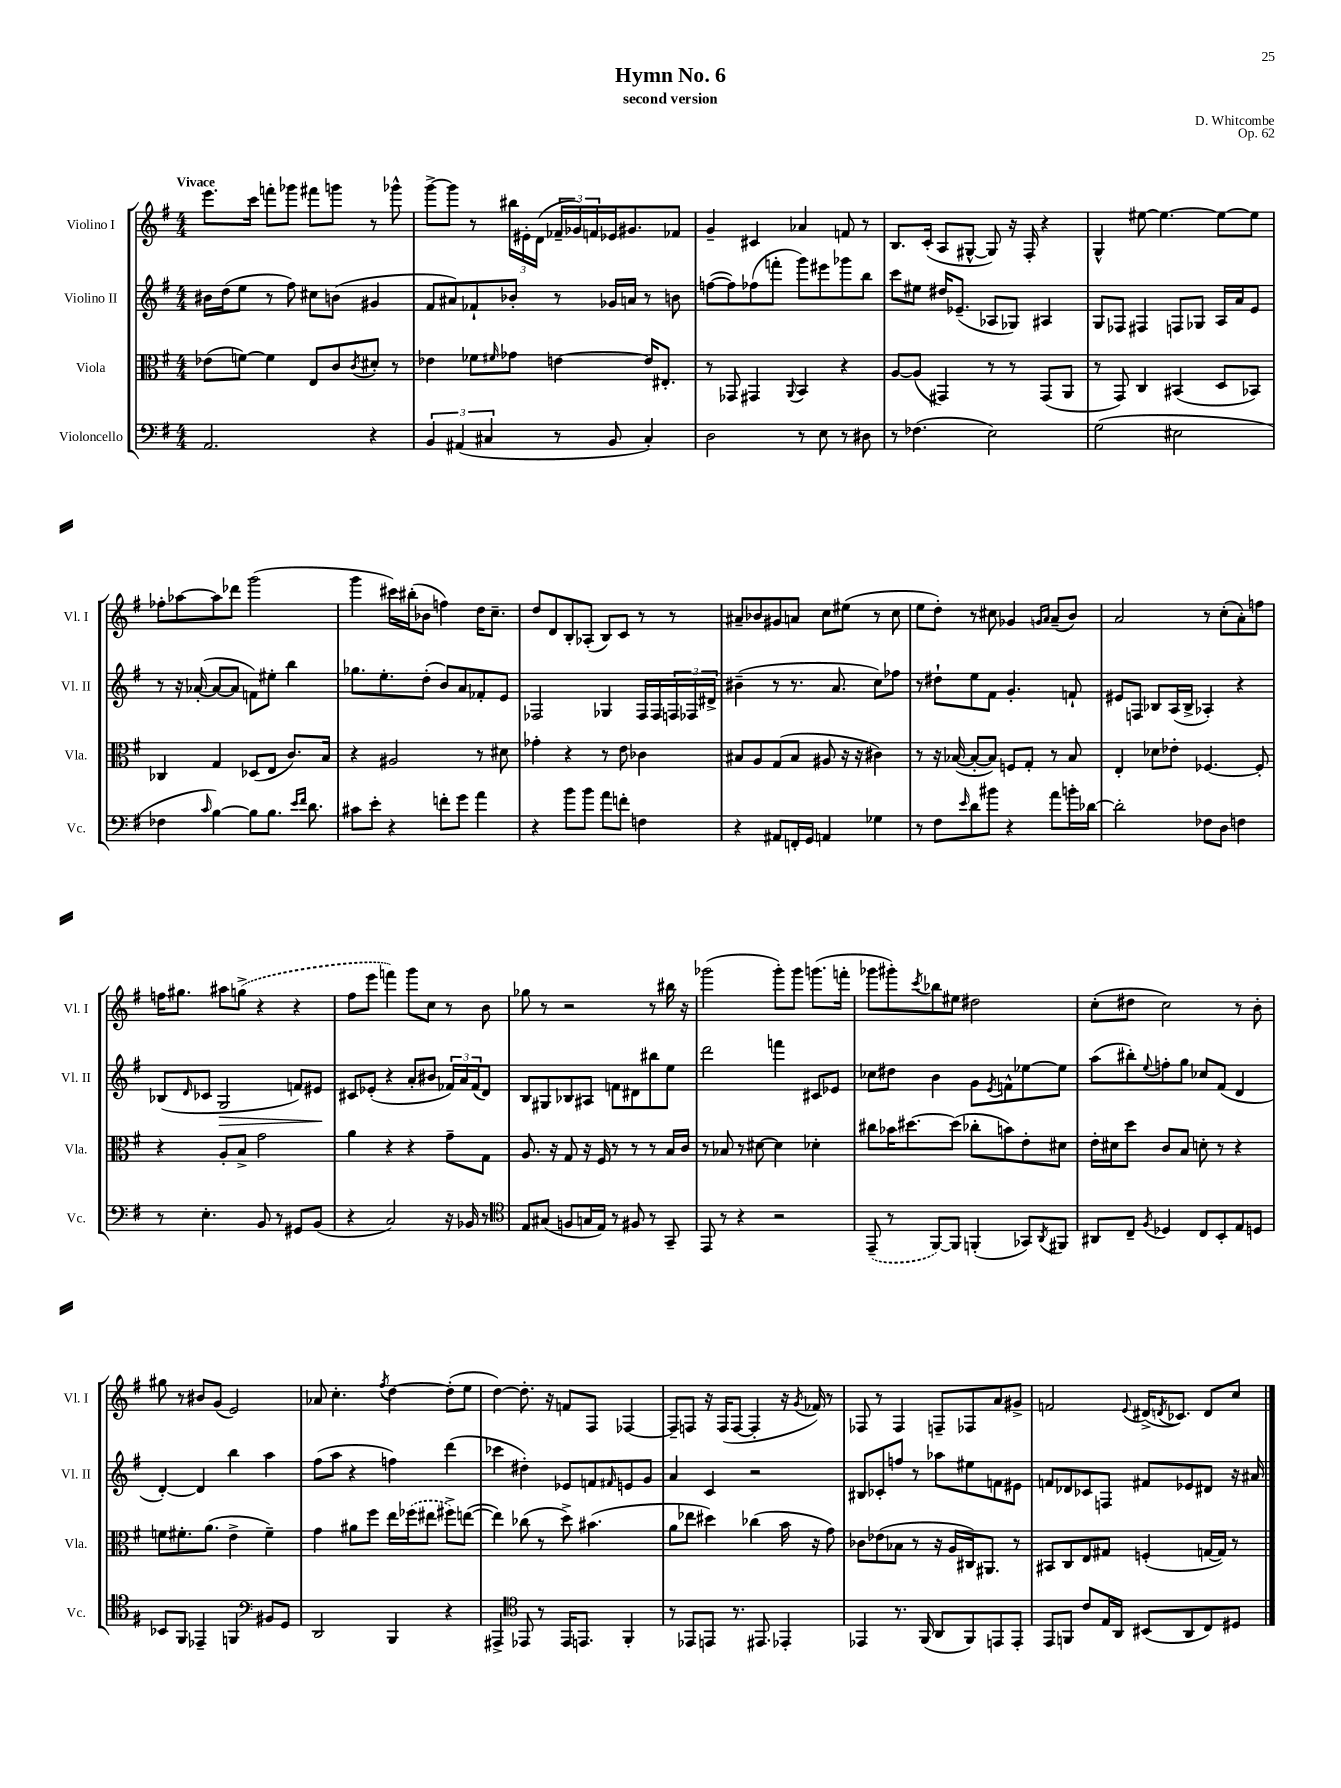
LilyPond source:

\header { title = "Hymn No. 6" composer = "D. Whitcombe" subtitle = "second version" opus = "Op. 62" }
<<
\new StaffGroup <<
\new Staff = "s0" \with { instrumentName = "Violino I" shortInstrumentName = "Vl. I" } {
    \clef treble \key g \major \numericTimeSignature \time 4/4 \tempo "Vivace"
    e'''8. c'''16 f'''8-. ges'''8 fis'''8 g'''8 r8 ges'''8-^ |
    g'''8~-> g'''8 r8 \tuplet 3/2 { bis''16 eis'16-. d'16( } \tuplet 3/2 { fes'16-- ges'16) f'16 } ees'16 gis'8. fes'8 |
    g'4-- cis'4 aes'4 f'8 r8 |
    b8. c'16-.( a8 gis8~-^ gis8) r16 fis16-. r4 |
    g4-^ eis''8~ eis''4.~ eis''8~ eis''8 |
    fes''8-. aes''8~ aes''8 des'''8 g'''2( |
    g'''4 cis'''16) bis''16-.( bes'8 f''4) d''16 c''8.-- |
    d''8 d'8 b8-. aes8-.( b8) c'8 r8 r8 |
    ais'8-- bes'8 gis'8 a'8 c''8 eis''8( r8 c''8 |
    e''8 d''8-.) r8 cis''8 ges'4 \grace { g'16 a'16 } a'8--( b'8) |
    a'2 r8 c''8-.( a'8-.) f''8 |
    f''16 gis''8. ais''8 \once \slurDashed g''8->( r4 r4 |
    fis''8 e'''8 f'''4) g'''8 c''8 r8 b'8 |
    ges''8 r8 r2 r8 bis''16 r16 |
    ges'''2( ges'''8-.) ges'''8 g'''8.( f'''16-. |
    ges'''8 gis'''8-.) \acciaccatura { c'''8 } bes''8 eis''8 dis''2 |
    c''8-.( dis''8 c''2) r8 b'8-. |
    gis''8 r8 bis'8 g'8( e'2) |
    aes'8 c''4.-. \acciaccatura { fis''8 } d''4~ d''8-.( e''8 |
    d''4~) d''8.-. r16 f'8 fis8 fes4~ |
    fes8-- f8 r16 f16( f8~ f4-. r16 \acciaccatura { g'8 } fes'16) r8 |
    fes8 r8 fes4 f8-- fes8 a'8 gis'8-> |
    f'2 \appoggiatura { e'8 } dis'16->( \acciaccatura { d'8 } ces'8.) d'8 c''8 \bar "|." |
}
\new Staff = "s1" \with { instrumentName = "Violino II" shortInstrumentName = "Vl. II" } {
    \clef treble \key g \major \numericTimeSignature \time 4/4
    bis'16 d''16( e''8 r8 fis''8) cis''8 b'8( gis'4 |
    fis'8 ais'8) fes'8-! bes'8-. r8 ges'16 a'16 r8 b'8 |
    f''8~( f''8) fes''8( f'''8-. g'''8) eis'''8 ges'''8 b''8 |
    c'''8 eis''8 dis''16 ees'8.--( aes8 ges8) ais4 |
    g8 fes8 fis4 f8 ges8 a16 a'16 e'8 |
    r8 r16 aes'16~-.( aes'8~ aes'8 f'8) eis''8-. b''4 |
    ges''8. e''8.-. d''8-.( b'8) a'8 fes'8-. e'8 |
    fes2 ges4 fes16 fes16 \tuplet 3/2 { f16 fes16 dis'16-> } |
    bis'4--( r8 r8. a'8. c''8) fes''8 |
    r8 dis''8-! e''8 fis'8 g'4.-. f'8-! |
    eis'8 f8 bes8 a16( bes16-> aes4-.) r4 |
    bes8( \grace { d'16 } ces'8 g2\> f'8) eis'8\! |
    cis'8 ees'8-.( r4 a'8-. bis'8 \tuplet 3/2 { fes'16) a'16 fes'16( } d'8) |
    b8 gis8 bes8 ais8 f'8 dis'8 bis''8 e''8 |
    d'''2 f'''4 cis'8 ees'8 |
    ces''8 dis''8 b'4 g'8 \acciaccatura { e'8 } f'8-^ ees''8~ ees''8 |
    a''8( bis''8-.) \appoggiatura { e''8 } f''8-. g''8 ces''8 fis'8( d'4 |
    d'4~-.) d'4 b''4 a''4 |
    fis''8( a''8 r4 f''4) d'''4( |
    ces'''4 dis''4-.) ees'8 f'8 \grace { fis'16 } e'8 g'8 |
    a'4 c'4 r2 |
    bis8 ces'8-. f''8 r8 aes''8 eis''8 f'8 eis'8 |
    f'8 des'8 ces'8 f8 fis'8 ees'8 dis'8 r16 ais'16 \bar "|." |
}
\new Staff = "s2" \with { instrumentName = "Viola" shortInstrumentName = "Vla." } {
    \clef alto \key g \major \numericTimeSignature \time 4/4
    ees'8( f'8~) f'4 e8 c'8 \acciaccatura { c'8 } dis'8-. r8 |
    ees'4 fes'8 \grace { fis'16 } ges'8 e'4~ e'16 eis8.-. |
    r8 ges,8 gis,4 \appoggiatura { a,8 } b,4 r4 |
    a8~ a8( gis,4) r8 r8 gis,8( a,8 |
    r8 g,8) c4 bis,4( d8 bes,8) |
    ces4 g4 des8( e8 c'8.) b16 |
    r4 ais2 r8 dis'8 |
    ges'4-. r4 r8 e'8 ces'4 |
    bis8 a8 g8( bis8 ais8 r16 r16 cis'4) |
    r8 r16 bes16~( bes8~-. bes8) f8 g8-. r8 bes8 |
    e4-. des'8 ees'8-. fes4.~ fes8-. |
    r4 a8-. b8-> g'2 |
    a'4 r4 r4 g'8-- g8 |
    a8. r16 g8 r16 fis16 r8 r8 r8 b16 c'16 |
    r8 bes8 r8 dis'8~ dis'4 des'4-. |
    cis''8 bes'16 dis''8.~ dis''8( ces''8-. b'8) e'8-. dis'8 |
    e'16-. dis'16 d''8 c'8 b8 d'8-. r8 r4 |
    f'8 fis'8.-. a'8.( e'4-> fis'4--) |
    g'4 ais'8 fis''8 e''16 \once \slurDashed fes''16( eis''8 fis''8->) e''8~( |
    e''4) ces''8( r8 d''8->) bis'4.( |
    a'8 ees''8 dis''4) ces''4( b'16 r16 g'8) |
    ces'8 ees'8( bes8 r8 r16 a16 cis16) ais,8. r8 |
    bis,8 c8 e8 gis8 f4-.( g16~ g16) r8 \bar "|." |
}
\new Staff = "s3" \with { instrumentName = "Violoncello" shortInstrumentName = "Vc." } {
    \clef bass \key g \major \numericTimeSignature \time 4/4
    a,2. r4 |
    \tuplet 3/2 { b,4 ais,4( cis4 } r8 b,8 cis4-.) |
    d2 r8 e8 r8 dis8 |
    r8 fes4.( e2) |
    g2( eis2 |
    fes4 \grace { c'16 } b4~) b8 b8. \grace { e'16 fis'16 } d'8. |
    cis'8 e'8-. r4 f'8-. g'8 a'4 |
    r4 b'8 b'8 a'8 f'8-. f4 |
    r4 ais,8 f,16-. g,16 a,4 ges4 |
    r8 fis8 \grace { e'16 } d'8 bis'8 r4 a'8 b'16-. des'16~ |
    des'2-. fes8 d8 f4 |
    r8 e4.-. b,8 r8 gis,8 b,8( |
    r4 c2) r16 bes,16 r8 |
    \clef tenor e8 gis8( f8 g16 e16) r8 fis8 r8 g,8-- |
    e,8 r8 r4 r2 |
    \once \slurDashed e,8--( r8 fis,8~) fis,8 f,4-.( ges,8) \acciaccatura { a,8 } fis,8 |
    ais,8 c8-- \acciaccatura { fis8 } des4 c8 b,8-. e8 d8 |
    bes,8 fis,8 ees,4-- f,4 \clef bass bis,8 g,8 |
    d,2 b,,4 r4 |
    ais,,4-> \clef tenor ees,8 r8 ees,16 e,8. fis,4-. |
    r8 ees,8 e,8 r8. eis,8. ees,4-. |
    ees,4 r8. fis,16( a,8 fis,8) e,8 e,8-. |
    e,8 f,8 c'8 e16 a,16 bis,8( a,8 c8) dis8 \bar "|." |
}
>>
>>
\layout { \context { \Score \remove "Bar_number_engraver" } }
